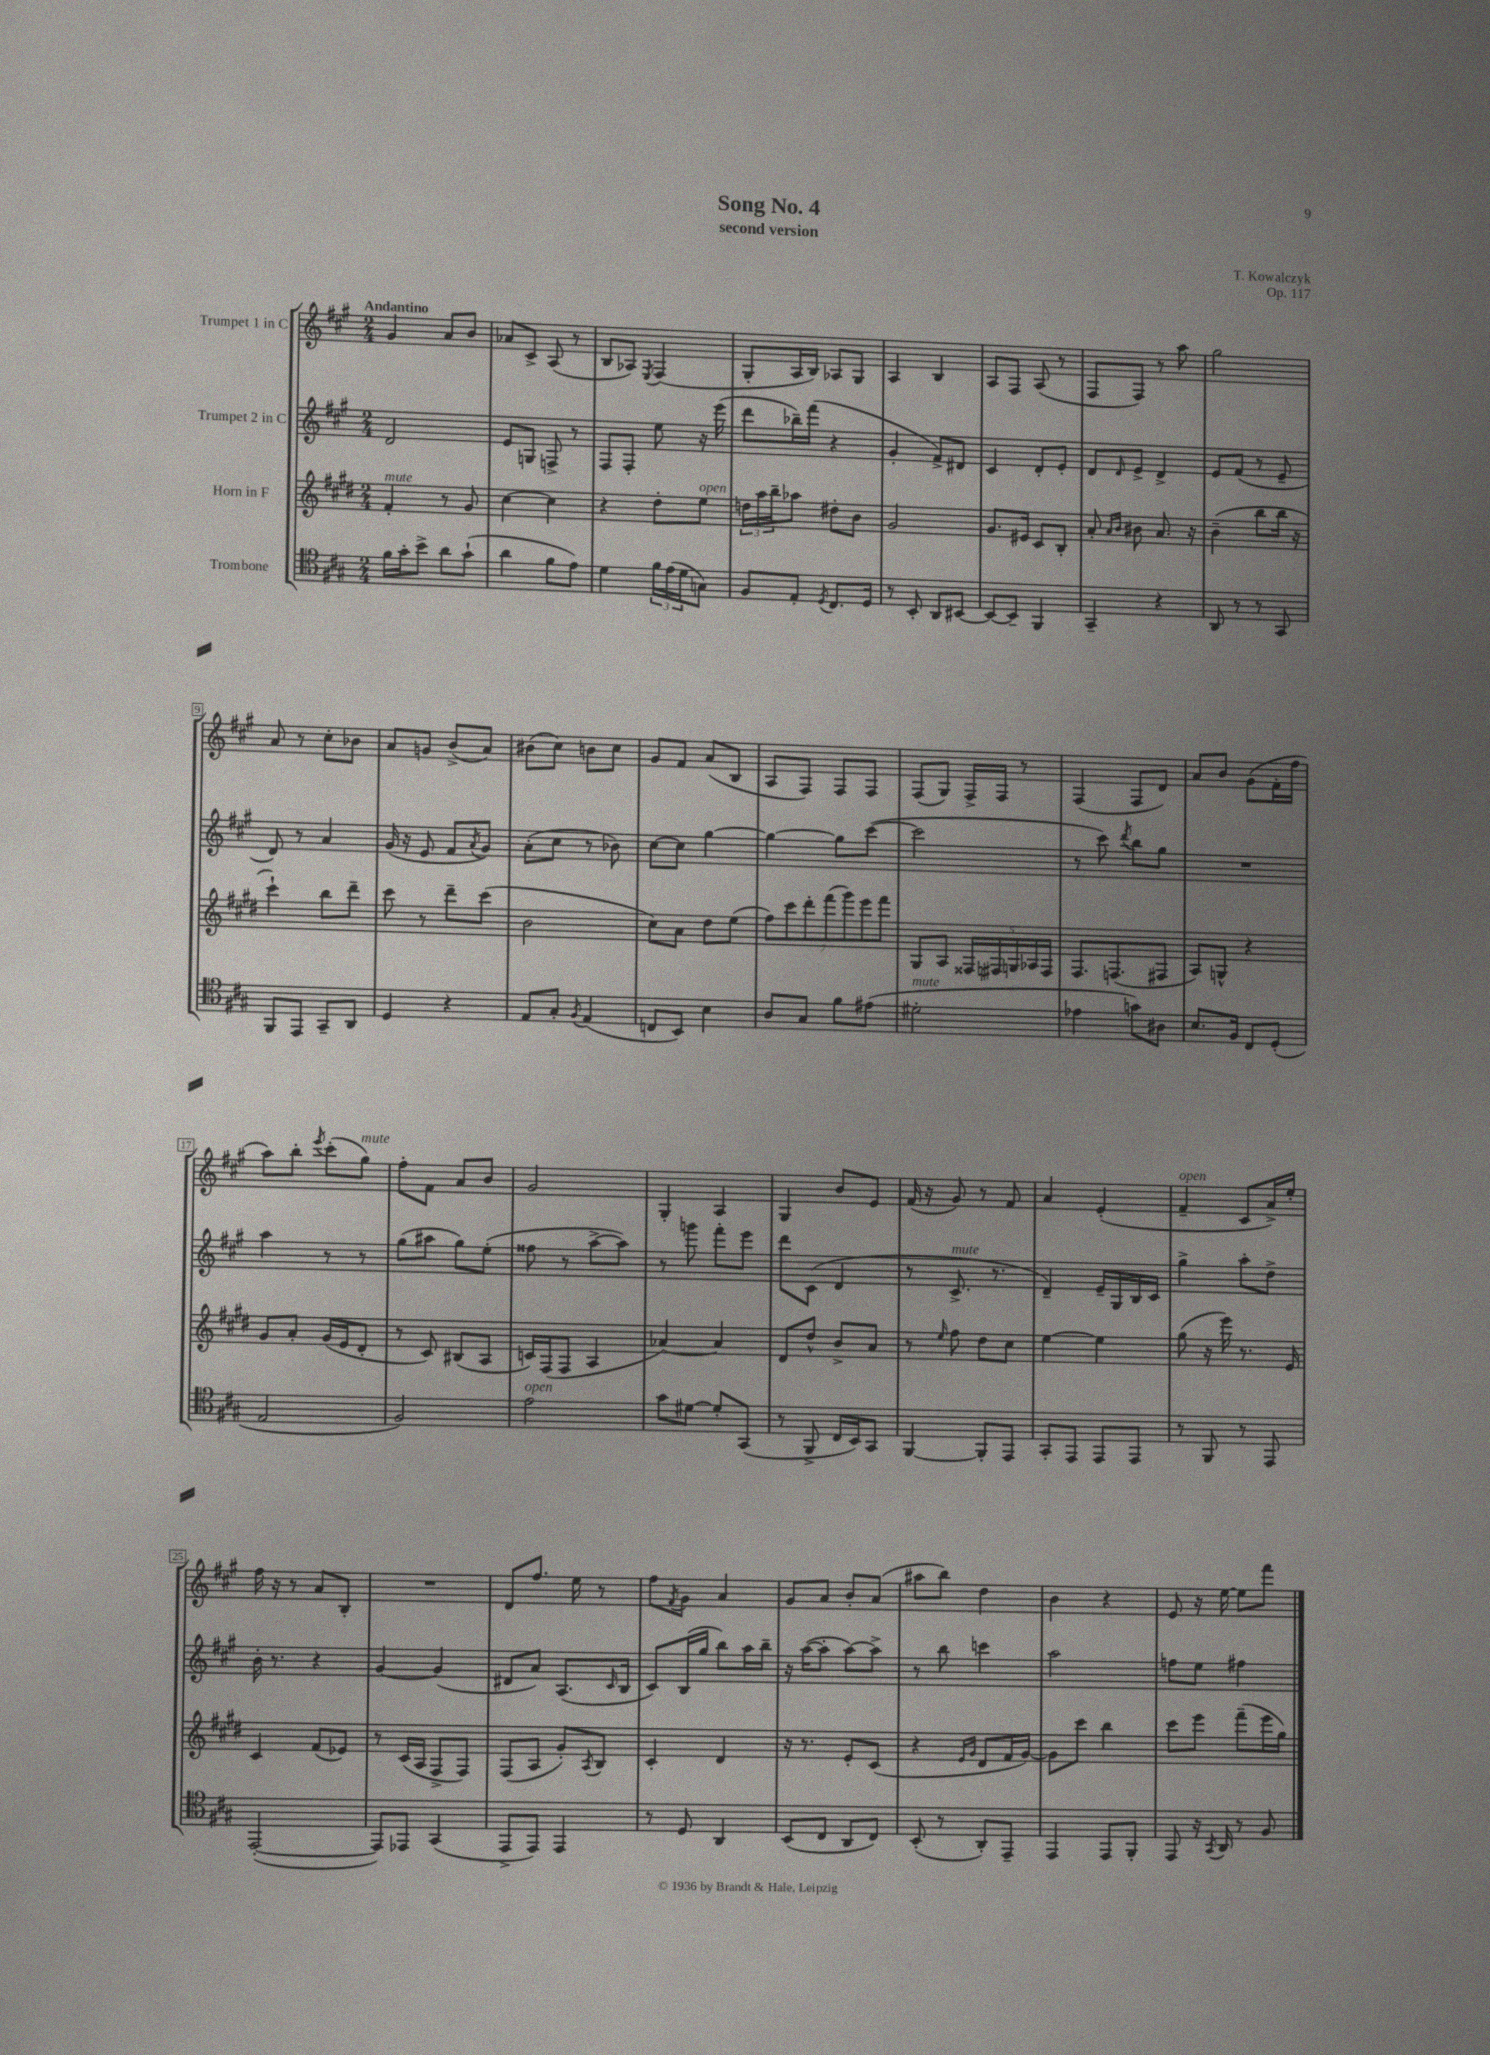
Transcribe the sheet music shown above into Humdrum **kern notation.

**kern	**kern	**kern	**kern
*part4	*part3	*part2	*part1
*staff4	*staff3	*staff2	*staff1
*I"Trombone	*I"Horn in F	*I"Trumpet 2 in C	*I"Trumpet 1 in C
*clefC4	*clefG2	*clefG2	*clefG2
*k[f#c#g#]	*k[f#c#g#d#]	*k[f#c#g#]	*k[f#c#g#]
*M2/4	*M2/4	*M2/4	*M2/4
=1	=1	=1	=1
!	!	!	!LO:TX:a:B:t=Andantino
!	!LO:TX:a:i:t=mute	!	!
16f#\LL	4f#'/	2d/	4g#/
16g#'\J	.	.	.
8b^\J	.	.	.
8a\L	8r	.	8a/L
(8g#`\J	8g#/	.	8b/J
=2	=2	=2	=2
4a\	[4cc#\	8e/L	8a-X/L
.	.	8Gn/J	8c#^/J
8f#\L	4cc#\]	8Fn^/	(8A/
8e\J)	.	8r	8r
=3	=3	=3	=3
4d\	4r	8F#/L	8B/L
.	.	8F#'/J	8A-X/J)
.	.	.	8qE/
24f#\LL	8dd#'\L	8ee\	(4F#/
(24e\	.	.	.
24d\J	.	.	.
!	!LO:TX:a:i:t=open	!	!
8Gn\J)	8ee\J	16r	.
.	.	(16eee\	.
=4	=4	=4	=4
8F#/L	24ddn\LL	8ddd\L	8G#'/L
.	24aa\	.	.
.	24bb~\J	.	.
8E'/J	8aa-X\J	16bb-X~\L)	16A/L
.	.	(16fff#\JJ	16B/JJ)
8qD/	.	.	.
8.C#/L	8dd#X'\L	4r	8A-X/L
.	8b\J	.	8G#/J
16D/Jk	.	.	.
=5	=5	=5	=5
8r	2g#/	4g#'/	4A/
8BB'/	.	.	.
8AA/L	.	8f#^/L)	4B/
[8BB#X/J	.	8d#X/J	.
=6	=6	=6	=6
8BB#/L_	8.g#/L	4c#/	8A/L
8BB#~/J]	.	.	8F#/J
.	16e#X/Jk	.	.
4FF#/	8c#/L	8d'/L	(8A/
.	8B'/J	8e'/J	8r
=7	=7	=7	=7
4GG#~/	8a'/	8d/L	8F#/L
.	16qqa/LL	.	.
.	16qqb/JJ	16qqd/	.
.	8b#X\	8e^/J	8F#/J)
4r	8.a/	4d^/	8r
.	.	.	8aa\
.	16r	.	.
=8	=8	=8	=8
8AA/	(4b~\	8e/L	2gg#\
8r	.	(8f#/J	.
8r	8bb\L	8r	.
8GG#/	16bb\Jk	8e~/	.
.	16r	.	.
!!LO:LB:g=z
=9	=9	=9	=9
8FF#/L	4ccc#`\)	8d/)	8a/
8EE/J	.	8r	8r
8GG#~/L	8bb\L	4a/	8cc#'\L
8AA/J	8ddd#~\J	.	8b-X\J
=10	=10	=10	=10
4D/	8ccc#\	(16g#/	8a/L
.	.	16r	.
.	8r	8e/	8gn/J
4r	8ddd#~\L	8f#/L	(8b^/L
.	.	8qa/	.
.	(8ccc#\J	8g#/J)	8a/J)
=11	=11	=11	=11
8E/L	2b\	(8a'\L	(8b#X\L
8G#'/J	.	8cc#\J	8cc#\J)
8qF#/	.	.	.
(4E/	.	8r	8bn\L
.	.	8b-X\)	8cc#\J
=12	=12	=12	=12
8Cn/L	8cc#\L)	[8cc#\L	8g#/L
8BB/J)	8a\J	8cc#\J]	8f#/J
4B\	8dd#\L	[4gg#\	(8a/L
.	(8ee\J	.	8B/J
=13	=13	=13	=13
8A/L	14ff#\L)	4gg#\_	8A/L
.	14ccc#\	.	.
8G#/J	.	.	8F#/J)
.	14ddd#'\	.	.
.	(14fff#\	.	.
8f#\L	.	8gg#\L]	8F#/L
.	14ggg#\)	.	.
.	14eee\	.	.
(8e#X\J	.	([8ccc#\J	8F#/J
.	14fff#\J	.	.
=14	=14	=14	=14
!LO:TX:a:i:t=mute	!	!	!
2d#X'\	8G#/L	2ccc#\]	(8F#/L
.	8A/J	.	8G#/J)
.	20F##X/LL	.	16F#^/LL
.	20F#X/	.	.
.	.	.	16F#/JJ
.	20Gn/	.	.
.	.	.	8r
.	20A-X/	.	.
.	20F#/JJ	.	.
=15	=15	=15	=15
4e-X\	8.F#/L	8r	(4F#/
.	.	8ccc#\)	.
.	(8.Fn/	.	.
.	.	8qddd/	.
8gn\L)	.	8bb\L	8F#/L
8A#X\J	8F#X/J	8gg#\J	8d/J)
=16	=16	=16	=16
8.B/L	8A/L)	2r	8a/L
.	8Gn^^/J	.	8b/J
16F#/Jk	.	.	.
8C#/L	4r	.	(8g#\L
(8D'/J	.	.	16f#'\L
.	.	.	16ff#\JJ
!!LO:LB:g=z
=17	=17	=17	=17
2E/	8g#/L	4aa\	8aa\L)
.	8a'/J	.	8bb'\J
.	.	.	8qeee/
.	(16g#/LL	8r	(8ccc#'\L
.	16e/J	.	.
!	!	!	!LO:TX:a:i:t=mute
.	8d#'/J	8r	8gg#\J)
=18	=18	=18	=18
2F#/)	8r	(8gg#\L	8ff#'\L
.	8c#/)	8aa#X\J	8f#\J
.	(8B#X/L	8gg#\L)	8a/L
.	8A/J	(8ee'\J	8b/J
=19	=19	=19	=19
!LO:TX:a:i:t=open	!	!	!
2e\	16cn/LL)	8ff##X\	2g#/
.	(16F#/J	.	.
.	8F#/J	8r	.
.	4A/	[8aa^\L	.
.	.	8aa\J])	.
=20	=20	=20	=20
8g#\L	[4a-X/)	8r	4G#'/
[8d#X\J	.	8gggn\	.
8d#'/L]	4a-/]	8fff#'\L	4A/
(8GG#/J	.	8eee\J	.
=21	=21	=21	=21
8r	8d#/L	8ddd\L	4G#/
8FF#^/	8dd#^^/J	(8c#\J	.
16C#/LL	8b^/L	4d/	8b/L
16BB/J)	.	.	.
8GG#/J	8a/J	.	8e/J
=22	=22	=22	=22
[4FF#/	8r	8r	(16f#/
.	.	.	16r
.	16qqee/	.	.
!	!	!LO:TX:a:i:t=mute	!
.	8ff#\	8.c#^/	8g#/)
8FF#'/L]	8dd#\L	.	8r
.	.	8.r	.
8EE/J	8cc#\J	.	8f#/
=23	=23	=23	=23
8GG#'/L	[4ee\	4d~/)	4a/
8EE/J	.	.	.
8EE/L	4ee\]	16e~/LL	(4e'/
.	.	16G#/	.
8EE/J	.	16B/	.
.	.	16c#/JJ	.
=24	=24	=24	=24
!	!	!	!LO:TX:a:i:t=open
8r	(8gg#\	4gg#^\	4f#~/
8FF#/	16r	.	.
.	16eee\)	.	.
8r	8.r	8aa'\L	8c#/L
8EE/	.	8dd^\J	16a^/L)
.	16e/	.	16ee'/JJ
!!LO:LB:g=z
=25	=25	=25	=25
([2EE'/	4c#/	16b'\	16ff#\
.	.	8.r	16r
.	.	.	8r
.	(8f#/L	4r	8a/L
.	8e-X/J)	.	8B'/J
=26	=26	=26	=26
8EE/L])	8r	[4g#/	2r
8EE-X/J	(16c#/LL	.	.
.	16A/JJ	.	.
(4GG#/	8F#^/L	(4g#/]	.
.	8F#/J)	.	.
=27	=27	=27	=27
8EE^/L	(8F#/L	8d#X/L	8d/L
8EE/J)	8A/J	8a/J)	8.ff#/J
4EE/	8g#'/L)	(8.A/L	.
.	.	.	16ee\
.	8qA/	.	.
.	8B/J	.	8r
.	.	16qqc#/	.
.	.	16B/Jk	.
=28	=28	=28	=28
8r	4c#'/	8c#/L)	8ff#\L
.	.	.	8qf#/
8D/	.	(16B/L	8g#\J
.	.	16gg#/JJ	.
4AA/	4d#/	8bb\L)	4a/
.	.	16aa\L	.
.	.	16bb~\JJ	.
=29	=29	=29	=29
(8BB/L	16r	16r	8g#/L
.	8.r	([16aa\KL	.
8C#/J	.	8aa'\J]	8a/J
8AA/L	8e'/L	[8aa\L)	8b'/L
8C#/J)	(8c#/J	8aa^\J]	(8a/J
=30	=30	=30	=30
(8BB'/	4r	8r	8aa#X\L
8r	.	8bb\	8bb\J)
.	16qqe/LL	.	.
.	16qqg#/JJ	.	.
8AA'/L)	8d#/L	4cccn\	4dd\
8EE~/J	16f#/L	.	.
.	[16g#/JJ)	.	.
=31	=31	=31	=31
4EE/	8g#\L]	2aa\	4b\
.	8ccc#\J	.	.
8EE/L	4bb\	.	4r
8FF#'/J	.	.	.
=32	=32	=32	=32
8EE/	8ccc#\L	8ffn\L	8e/
16r	8eee\J	8ee\J	16r
8qGG#/	.	.	.
16AA/	.	.	[16ee\
8r	(8fff#~\L	4ff#X\	8ee\L]
8F#/	16eee\L	.	8fff#\J
.	16gg#\JJ)	.	.
==	==	==	==
*-	*-	*-	*-
